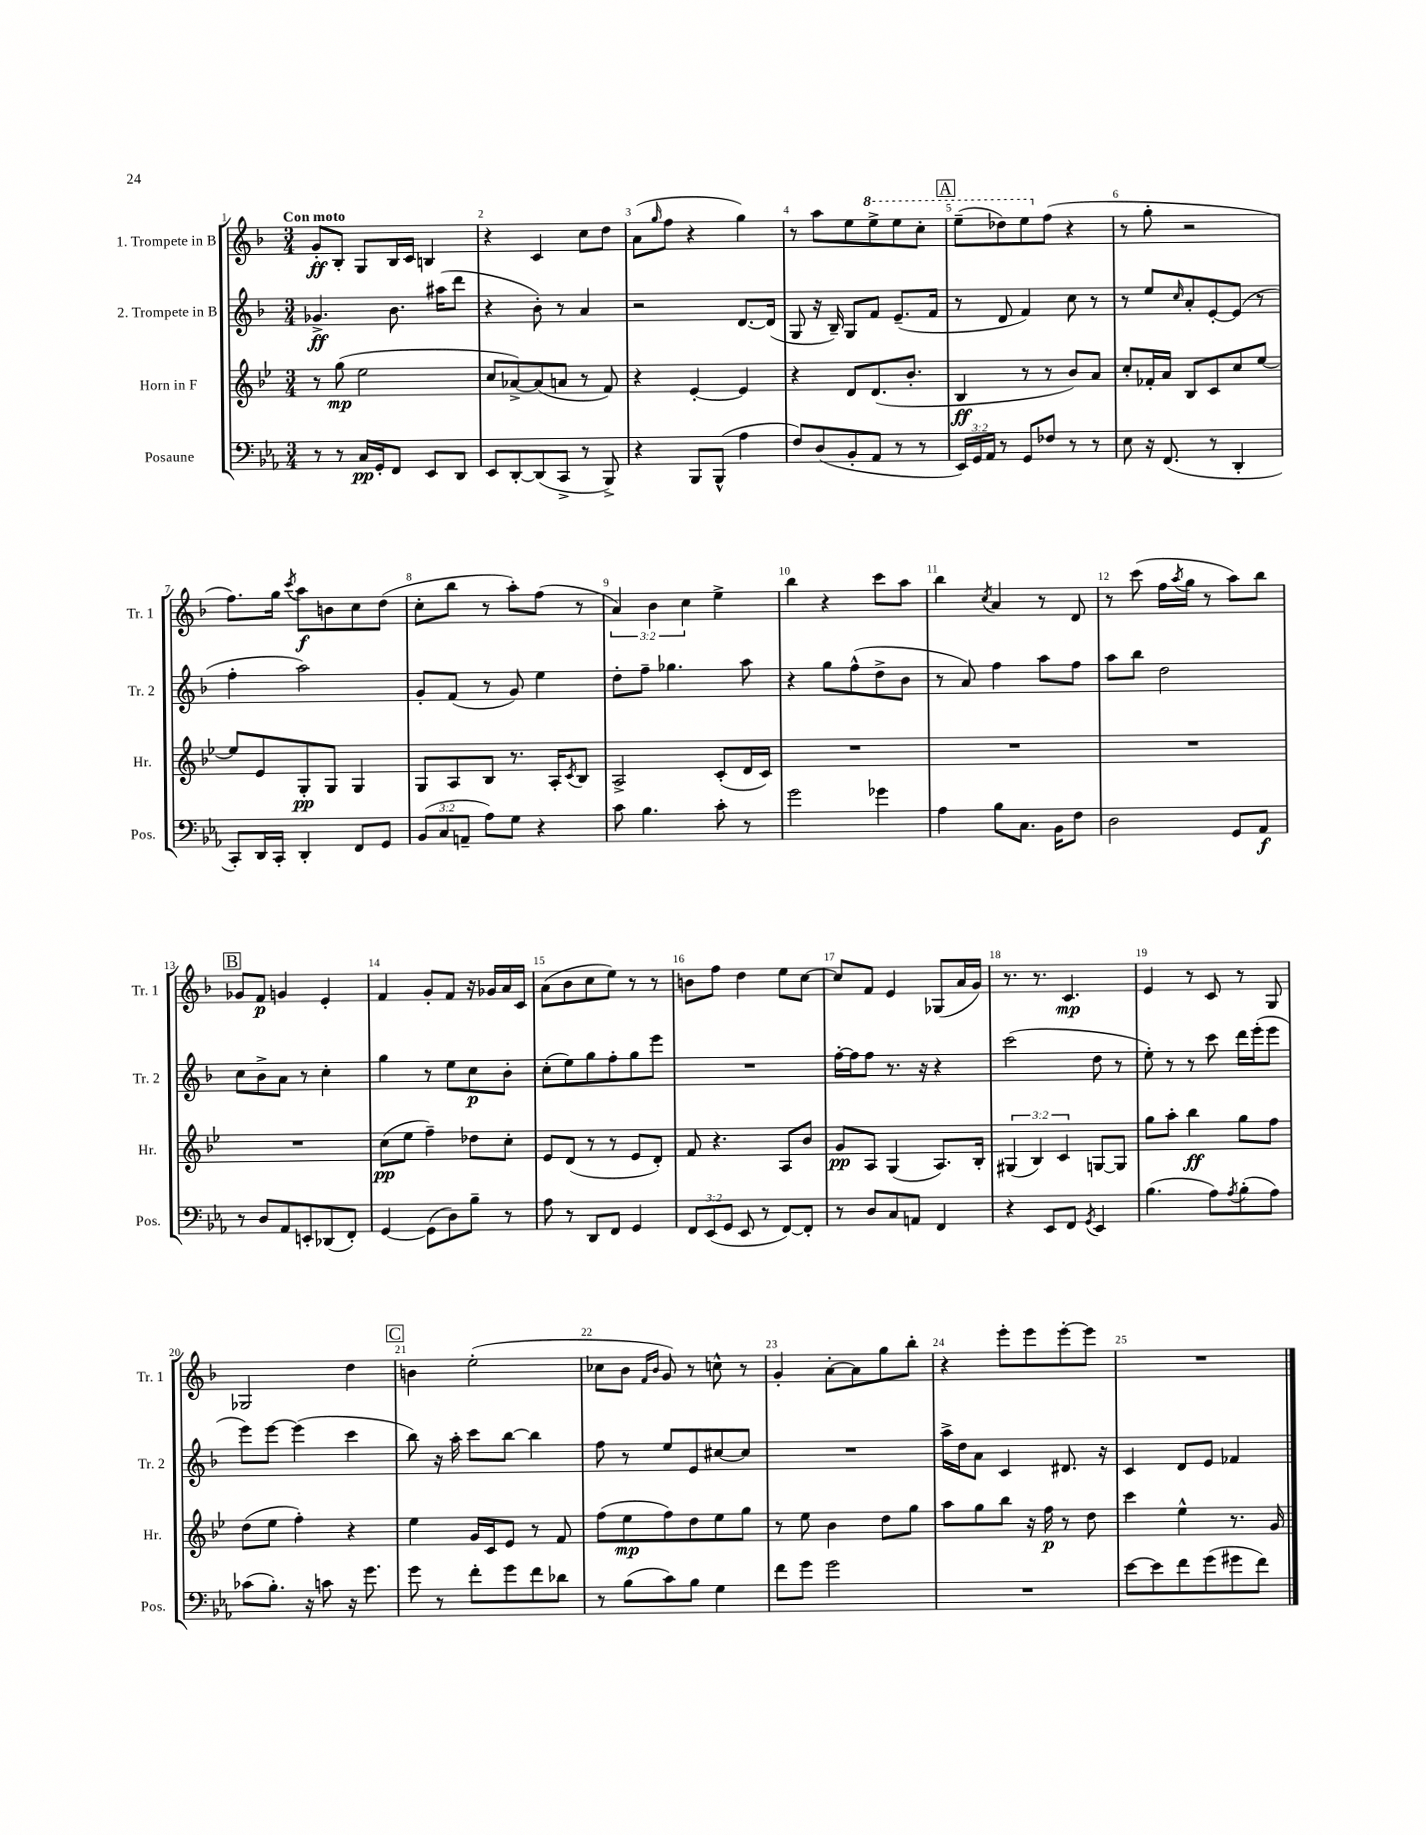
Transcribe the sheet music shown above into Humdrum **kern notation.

**kern	**kern	**kern	**kern
*staff4	*staff3	*staff2	*staff1
*clefF4	*clefG2	*clefG2	*clefG2
*k[b-e-a-]	*k[b-e-]	*k[b-]	*k[b-]
*M3/4	*M3/4	*M3/4	*M3/4
8r	8r	4.g-^/	8g'/L
8r	(8gg\	.	8B-'/J
16C/LL	2ee-\	.	8G/L
16GG'/J	.	.	.
8FF/J	.	8.b-\	16B-/L
.	.	.	16c/JJ
8EE-/L	.	.	4B/
.	.	(16aa#\LK	.
8DD/J	.	8ddd\J	.
=	=	=	=
8EE-/L	8cc/L	4r	4r
[8DD'/	[8a-^/)	.	.
(8DD/]	(8a-/]	8b-'\)	4c/
8CC^/J	8a/J	8r	.
8r	8r	4a/	8cc\L
8BBB-^/)	8f/)	.	8dd\J
=	=	=	=
4r	4r	2r	(8a\L
.	.	.	16qqgg/
.	.	.	8ff\J
8BBB-/L	[4e-'/	.	4r
(8BBB-^^/J	.	.	.
4A-\	4e-/]	[8.d/L	4gg\)
.	.	(16d/]Jk	.
=	=	=	=
8F/L)	4r	8G/	8r
(8D/	.	16r	8aa\L
.	.	16B-~/)	.
8BB-'/	8d/L	8G/L	8ee\
8AA-/J	(8.d/	8f/J	8eee^\
8r	.	(8.e~/L	8eee\
.	8.b-'/J	.	.
8r	.	.	8ccc'\J
.	.	16f/Jk	.
=	=	=	=
24EE-/LL)	4B-/	8r	(8eee~\L
24GG/	.	.	.
24AA-/JJ	.	.	.
8r	.	8d/	8ddd-\)
8GG/L	8r	4f/)	8eee\
8F-/J	8r	.	(8ff\J
8r	8b-/L)	8cc\	4r
8r	8a/J	8r	.
=	=	=	=
8E-\	8cc'/L	8r	8r
16r	16f-'/L	8ee/L	8gg'\
(8.FF/	16a/JJ	.	.
.	.	16qqcc/	.
.	8B-/L	8a'/	2r
8r	8c/	[8e'/	.
4DD'/	8cc/	(8e/]J	.
.	[8ee-/J	8r	.
=	=	=	=
8CC'/L)	8ee-/]L	4ff'\	8.ff\L)
16DD/L	8e-/	.	.
16CC'/JJ	.	.	16gg\Jk
.	.	.	8qccc/
4DD'/	8G'/	2aa\)	8aa\L
.	8G/J	.	8b\
8FF/L	4G/	.	8cc\
8GG/J	.	.	(8dd\J
=	=	=	=
(12BB-/L	8G/L	8g'/L	8cc'\L
12C/	.	.	.
.	8A/	(8f/J	8bb-\J
12AA~/J	.	.	.
8A-\L)	8B-/J	8r	8r
8G\J	8.r	8g/)	8aa'\L)
4r	.	4ee\	(8ff\J
.	16A'/LK	.	.
.	8qc/	.	.
.	8B-/J	.	8r
=	=	=	=
8c\	2A^/	8dd'\L	6a/)
4.B-\	.	8ff~\J	.
.	.	.	6b-\
.	.	4.gg-\	.
.	.	.	6cc\
8c'\	(8c'/L	.	4ee^\
8r	16d/L	8aa\	.
.	16c/JJ)	.	.
=	=	=	=
2g\	2.r	4r	4bb-\
.	.	8gg\L	4r
.	.	(8ff^^\	.
4g-\	.	8dd^\	8ccc\L
.	.	8b-\J	8aa\J
=	=	=	=
4A-\	2.r	8r	4bb-\
.	.	8a/)	.
.	.	.	8qcc/
8B-\L	.	4ff\	4a/
8.C\J	.	.	.
.	.	8aa\L	8r
16BB-\LK	.	.	.
8F\J	.	8ff\J	8d/
=	=	=	=
2D\	2.r	8aa\L	8r
.	.	8bb-\J	(8ccc\
.	.	2dd\	16ff\LL
.	.	.	8qaa/
.	.	.	16gg\JJ
.	.	.	8r
8GG/L	.	.	8aa\L)
8AA-/J	.	.	8bb-\J
=	=	=	=
8r	2.r	8cc\L	8g-/L
8D/L	.	8b-^\	8f/J
8AA-/	.	8a\J	4g/
8EE'/	.	8r	.
(8DD-/	.	4cc'\	4e'/
8FF'/J)	.	.	.
=	=	=	=
[4GG/	(8cc\L	4gg\	4f/
.	8ee-\J	.	.
(8GG\]L	4ff~\)	8r	8g'/L
8D\)	.	8ee\L	8f/J
8B-~\J	8dd-\L	8cc\	16r
.	.	.	16g-/LL
8r	8cc'\J	8b-'\J	16a/
.	.	.	16c/JJ
=	=	=	=
8A-\	8e-/L	(8cc'\L	(8a\L
8r	(8d/J	8ee\)	8b-\
8DD/L	8r	8gg\	8cc\
8FF/J	8r	8ff'\	8ee\J)
4GG/	8e-/L	8gg\	8r
.	8d'/J)	8eee\J	8r
=	=	=	=
12FF/L	8f/	2.r	8b\L
(12EE-/	.	.	.
.	4.r	.	8ff\J
12GG/J	.	.	.
8EE-/	.	.	4dd\
8r	.	.	.
[8FF/L)	8A/L	.	8ee\L
8FF'/]J	8b-/J	.	[8cc\J
=	=	=	=
8r	8g/L	[16ff'\LL	8cc/]L
.	.	16ff\]J	.
8D/L	8A/J	8ff\J	8f/J
8C/	(4G/	8.r	4e/
8AA/J	.	.	.
.	.	16r	.
4FF/	8.A/L)	4r	(8G-/L
.	.	.	16a/L
.	16B-'/Jk	.	16g/JJ)
=	=	=	=
4r	(6G#/	(2ccc\	8.r
.	6B-/)	.	.
.	.	.	8.r
8EE-/L	.	.	.
.	6c/	.	.
8FF/J	.	.	4.c/
8qGG/	.	.	.
4EE-/	[8G/L	8dd\	.
.	8G/]J	8r	.
=	=	=	=
(4.B-\	8gg\L	8ee'\)	4e/
.	8aa'\J	8r	.
.	4bb-\	8r	8r
8A-\L)	.	8ccc\	8c/
8qA-/	.	.	.
(8B-'\	8gg\L	16ddd\LL	8r
.	.	(16eee'\J	.
8A-\J)	8ff\J	8eee\J	8G/
=	=	=	=
(8c-\L	(8dd\L	8eee\L)	2G-/
8.B-'\J)	8ee-\J	[8eee\J	.
.	4ff'\)	(4eee\]	.
16r	.	.	.
8c\	.	.	.
16r	4r	4ccc\	4dd\
8.g\	.	.	.
=	=	=	=
8g\	4ee-\	8bb-\)	4b\
8r	.	16r	.
.	.	16aa'\	.
8f'\L	16g/LL	8ccc\L	(2ee'\
.	16c/J	.	.
8g\	8e-/J	[8bb-\J	.
8f\	8r	4bb-\]	.
8d-\J	8f/	.	.
=	=	=	=
8r	(8ff\L	8ff\	8cc-\L
(8B-\L	8ee-\	8r	8b-\J
.	.	.	16qqf/LL
.	.	.	16qqb-/JJ
8c\)	8ff\)	8ee/L	8g/)
8B-\J	8dd\	8e/	8r
4G\	8ee-\	[8cc#/	8cc^^\
.	8gg\J	8cc#/]J	8r
=	=	=	=
8f\L	8r	2.r	4g'/
8g\J	8ee-\	.	.
2g\	4b-\	.	[8a'\L
.	.	.	8a\]
.	8dd\L	.	8gg\
.	8gg\J	.	8bb-'\J
=	=	=	=
2.r	8aa\L	16aa^\LL	4r
.	.	16dd\J	.
.	8gg\	8a\J	.
.	8bb-\J	4c/	8eee'\L
.	16r	.	8eee\
.	16ff\	.	.
.	8r	8.d#/	[8eee'\
.	8dd\	.	8eee\]J
.	.	16r	.
=	=	=	=
[8e-\L	4ccc\	4c/	2.r
8e-\]	.	.	.
8f\	4ee-^^\	8d/L	.
(8g\	.	8e/J	.
8g#\	8.r	4f-/	.
8f\J)	.	.	.
.	16g/	.	.
==	==	==	==
*-	*-	*-	*-
